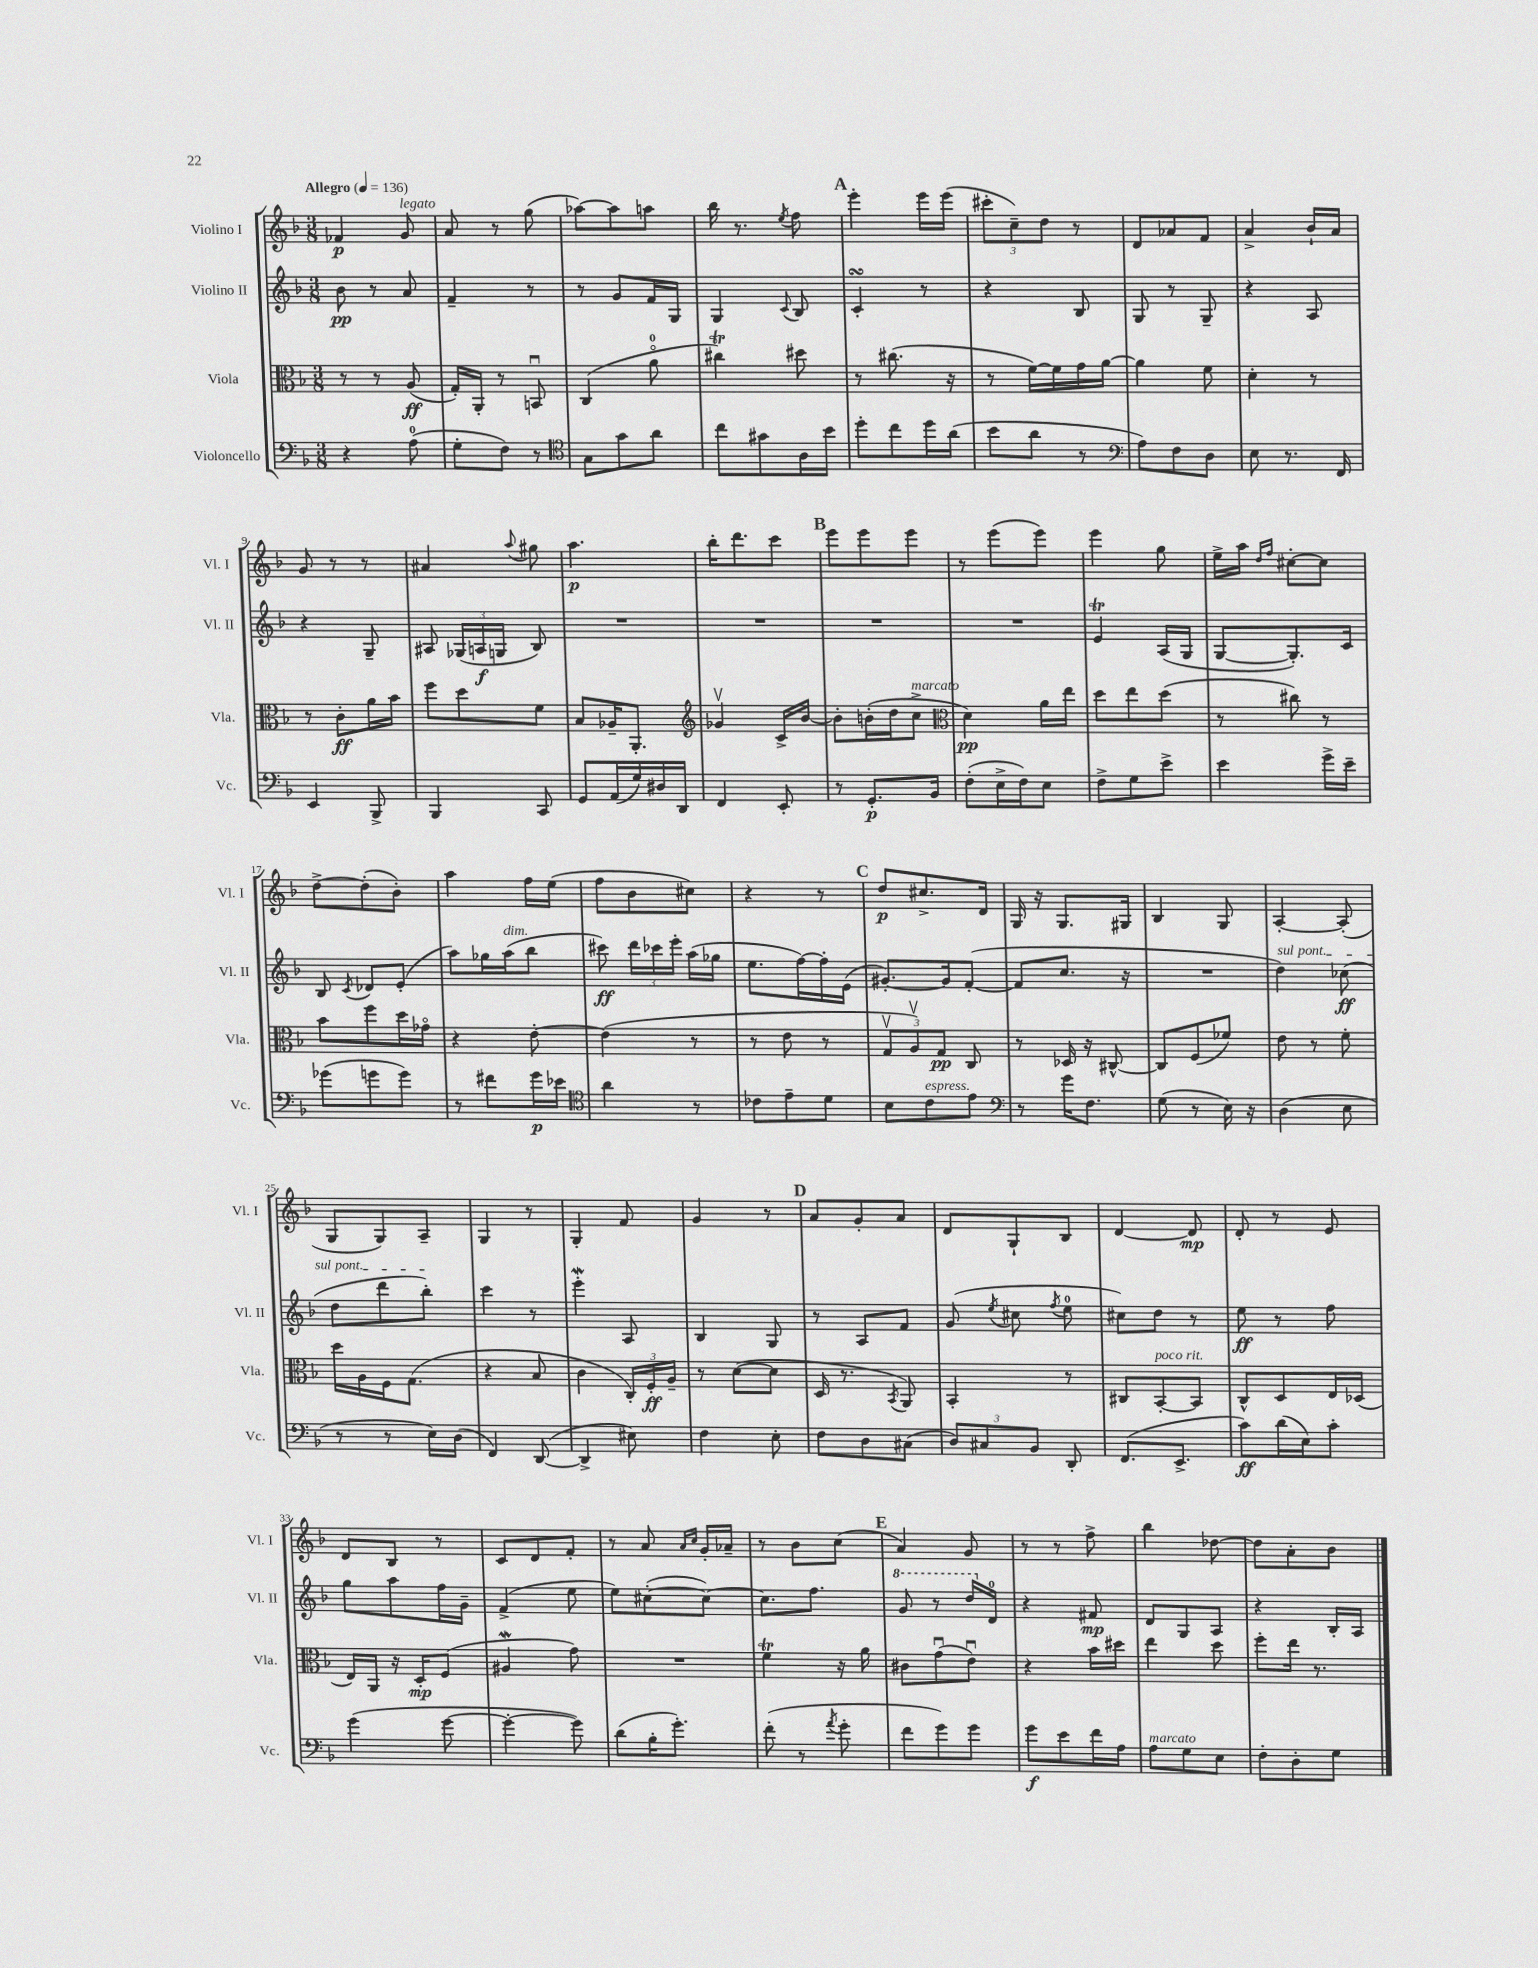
<<
\new StaffGroup <<
\new Staff = "s0" \with { instrumentName = "Violino I" shortInstrumentName = "Vl. I" } {
    \clef treble \key f \major \numericTimeSignature \time 3/8 \tempo "Allegro" 4 = 136
    \autoBeamOff fes'4\p g'8^\markup { \italic "legato" } |
    a'8 r8 g''8( |
    aes''8[~) aes''8 a''8] |
    bes''16 r8. \acciaccatura { e''8 } f''8 |
    \mark \markup { \bold "A" } e'''4-. e'''16[ e'''16]( |
    \tuplet 3/2 { cis'''8[-. c''8--) d''8] } r8 |
    d'8[ aes'8 f'8] |
    a'4-> bes'16[-! a'16] |
    g'8 r8 r8 |
    ais'4 \appoggiatura { a''8 } gis''8 |
    a''4.\p |
    bes''16[-. d'''8. c'''8] |
    \mark \markup { \bold "B" } e'''8[ e'''8 e'''8] |
    r8 e'''8[( e'''8]) |
    e'''4 g''8 |
    e''16[-> a''16] \grace { d''16[ f''16] } cis''8[~-. cis''8] |
    d''8[~-> d''8-.( bes'8]-.) |
    a''4 f''16[ e''16]( |
    f''8[ bes'8 cis''8]) |
    r4 r8 |
    \mark \markup { \bold "C" } d''8[\p cis''8.-> d'16] |
    g16 r16 g8.[ gis16] |
    bes4 g8 |
    a4~-. a8-.( |
    g8[ g8) a8]-- |
    g4 r8 |
    g4-. f'8 |
    g'4 r8 |
    \mark \markup { \bold "D" } a'8[ g'8-. a'8] |
    d'8[ g8-! bes8] |
    d'4~ d'8\mp |
    d'8-. r8 e'8 |
    d'8[ bes8] r8 |
    c'8[ d'8 f'8]-. |
    r8 a'8 \grace { a'16[ c''16] } g'16[-. aes'16]-- |
    r8 bes'8[ c''8]( |
    \mark \markup { \bold "E" } a'4) g'8 |
    r8 r8 f''8-> |
    bes''4 des''8~ |
    des''8[ a'8-. bes'8] \bar "|." |
}
\new Staff = "s1" \with { instrumentName = "Violino II" shortInstrumentName = "Vl. II" } {
    \clef treble \key f \major \numericTimeSignature \time 3/8
    \autoBeamOff bes'8\pp r8 a'8 |
    f'4-- r8 |
    r8 g'8[ f'16 g16] |
    g4 \appoggiatura { c'8 } bes8 |
    \mark \markup { \bold "A" } c'4-.\turn r8 |
    r4 bes8 |
    g8 r8 g8-- |
    r4 a8 |
    r4 g8-- |
    ais8 \tuplet 3/2 { ges16[( a16\f g16] } bes8) |
    R4. |
    R4. |
    \mark \markup { \bold "B" } R4. |
    R4. |
    e'4\trill a16[( g16] |
    g8[~ g8.-.) c'16] |
    bes8 \acciaccatura { c'8 } des'8[ e'8]-.( |
    a''8[) ges''16 a''16^\markup { \italic "dim." }( bes''8] |
    cis'''8\ff) \tuplet 3/2 { d'''16[ ces'''16 e'''16]-. } a''16[( ges''16] |
    e''8.[ f''16~) f''16-. e'16]( |
    \mark \markup { \bold "C" } gis'8.[~-.) gis'16 f'8]~-.( |
    f'8[ c''8.] r16 |
    R4. |
    \once \override TextSpanner.bound-details.left.text = \markup { \italic "sul pont." } d''4\startTextSpan) ces''8\ff( |
    d''8[ d'''8 bes''8]-.\stopTextSpan) |
    c'''4 r8 |
    e'''4-.\mordent a8 |
    bes4 g8 |
    \mark \markup { \bold "D" } r8 a8[ f'8] |
    g'8( \acciaccatura { e''8 } cis''8 \acciaccatura { f''8 } e''8-0 |
    cis''8[) d''8] r8 |
    e''8\ff r8 f''8 |
    g''8[ a''8 f''16 g'16]-- |
    f'4->( e''8 |
    e''8[) cis''8~-.( cis''8]~) |
    cis''8.[ f''8.] |
    \mark \markup { \bold "E" } \ottava #1 g''8 r8 d'''16[ \ottava #0 d'16]-0 |
    r4 fis'8\mp |
    d'8[ g8 a8] |
    r4 bes16[-. a16] \bar "|." |
}
\new Staff = "s2" \with { instrumentName = "Viola" shortInstrumentName = "Vla." } {
    \clef alto \key f \major \numericTimeSignature \time 3/8
    \autoBeamOff r8 r8 a8\ff( |
    g16[-.) a,16]-. r8 b,8\downbow |
    c4( a'8-0\flageolet |
    cis''4\trill) dis''8 |
    \mark \markup { \bold "A" } r8 cis''8.( r16 |
    r8 f'16[~) f'16 g'16 a'16]~ |
    a'4 f'8 |
    d'4-. r8 |
    r8 c'8[-.\ff a'16 bes'16] |
    f''8[ d''8 f'8] |
    bes8[ aes16-- a,8.]-. |
    \clef treble ges'4\upbow c'16[-> bes'16]~ |
    \mark \markup { \bold "B" } bes'8[-. b'16-.( d''16 c''8]->^\markup { \italic "marcato" } |
    \clef alto d'4\pp) a'16[ e''16] |
    d''8[ e''8 d''8]( |
    r8 cis''8) r8 |
    bes'8[ f''8 d''16 ges'16]\flageolet |
    r4 e'8~-. |
    e'4( r8 |
    r8 e'8 r8 |
    \mark \markup { \bold "C" } \tuplet 3/2 { g8[\upbow a8\upbow) g8]\pp } c8 |
    r8 des16 r16 cis8~-^ |
    cis8[ f8( fes'8]) |
    e'8 r8 f'8-. |
    d''16[ a16 f16 g8.]( |
    r4 bes8 |
    c'4 \tuplet 3/2 { c16[-.) f16-.\ff a16]-- } |
    r8 d'8[~( d'8] |
    \mark \markup { \bold "D" } d16 r8. \acciaccatura { bes,8 } a,8) |
    bes,4-. r8 |
    cis8[ bes,8~-.^\markup { \italic "poco rit." } bes,8] |
    c8[-^ d8 e16 des16]( |
    e16[) a,16] r16 d16[-.\mp f8]( |
    ais4\mordent g'8) |
    R4. |
    f'4\trill r16 a'16 |
    \mark \markup { \bold "E" } cis'8[ g'8\downbow( e'8]\downbow) |
    r4 bes'16[ dis''16] |
    e''4 d''8 |
    f''8[-. e''16] r8. \bar "|." |
}
\new Staff = "s3" \with { instrumentName = "Violoncello" shortInstrumentName = "Vc." } {
    \clef bass \key f \major \numericTimeSignature \time 3/8
    \autoBeamOff r4 a8-0( |
    g8[-. f8]) r8 |
    \clef tenor g8[ g'8 a'8] |
    c''8[ gis'8 a16 bes'16] |
    \mark \markup { \bold "A" } d''8[-. c''8 d''16 a'16]( |
    bes'8[ a'8] r8 |
    \clef bass a8[) f8 d8] |
    e8 r8. f,16 |
    e,4 bes,,8-> |
    bes,,4 c,8 |
    g,8[ a,16( g16) dis16 d,16] |
    f,4 e,8-. |
    \mark \markup { \bold "B" } r8 g,8.[-.\p bes,16] |
    f8[-.( e16-> f16) e8] |
    f8[-> g8 e'8]-> |
    e'4 g'16[-> e'16]-- |
    ges'8[( g'8 g'8]) |
    r8 fis'8[ g'16\p ees'16] |
    \clef tenor a'4 r8 |
    ces'8[ e'8-- d'8] |
    \mark \markup { \bold "C" } bes8[ c'8^\markup { \italic "espress." } e'8] |
    \clef bass r8 g'16[ f8.] |
    g8( r8 e16) r16 |
    d4( e8 |
    r8 r8 e16[) d16]( |
    f,4) d,8~( |
    d,4-> eis8) |
    f4 e8-. |
    \mark \markup { \bold "D" } f8[ d8 cis8]( |
    \tuplet 3/2 { d8[) cis8 bes,8] } d,8-. |
    f,8.[( e,8.]-> |
    c'8[\ff) d'16( e16) c'8]-. |
    g'4( g'8~ |
    g'4~-. g'8) |
    d'8[( bes16-. g'8.]-.) |
    f'8-.( r8 \acciaccatura { a'8 } g'8-. |
    \mark \markup { \bold "E" } f'8[ g'8) g'8] |
    g'8[\f e'8 f'16 a16] |
    a8[^\markup { \italic "marcato" } g8 e8] |
    f8[-. d8-. g8] \bar "|." |
}
>>
>>
